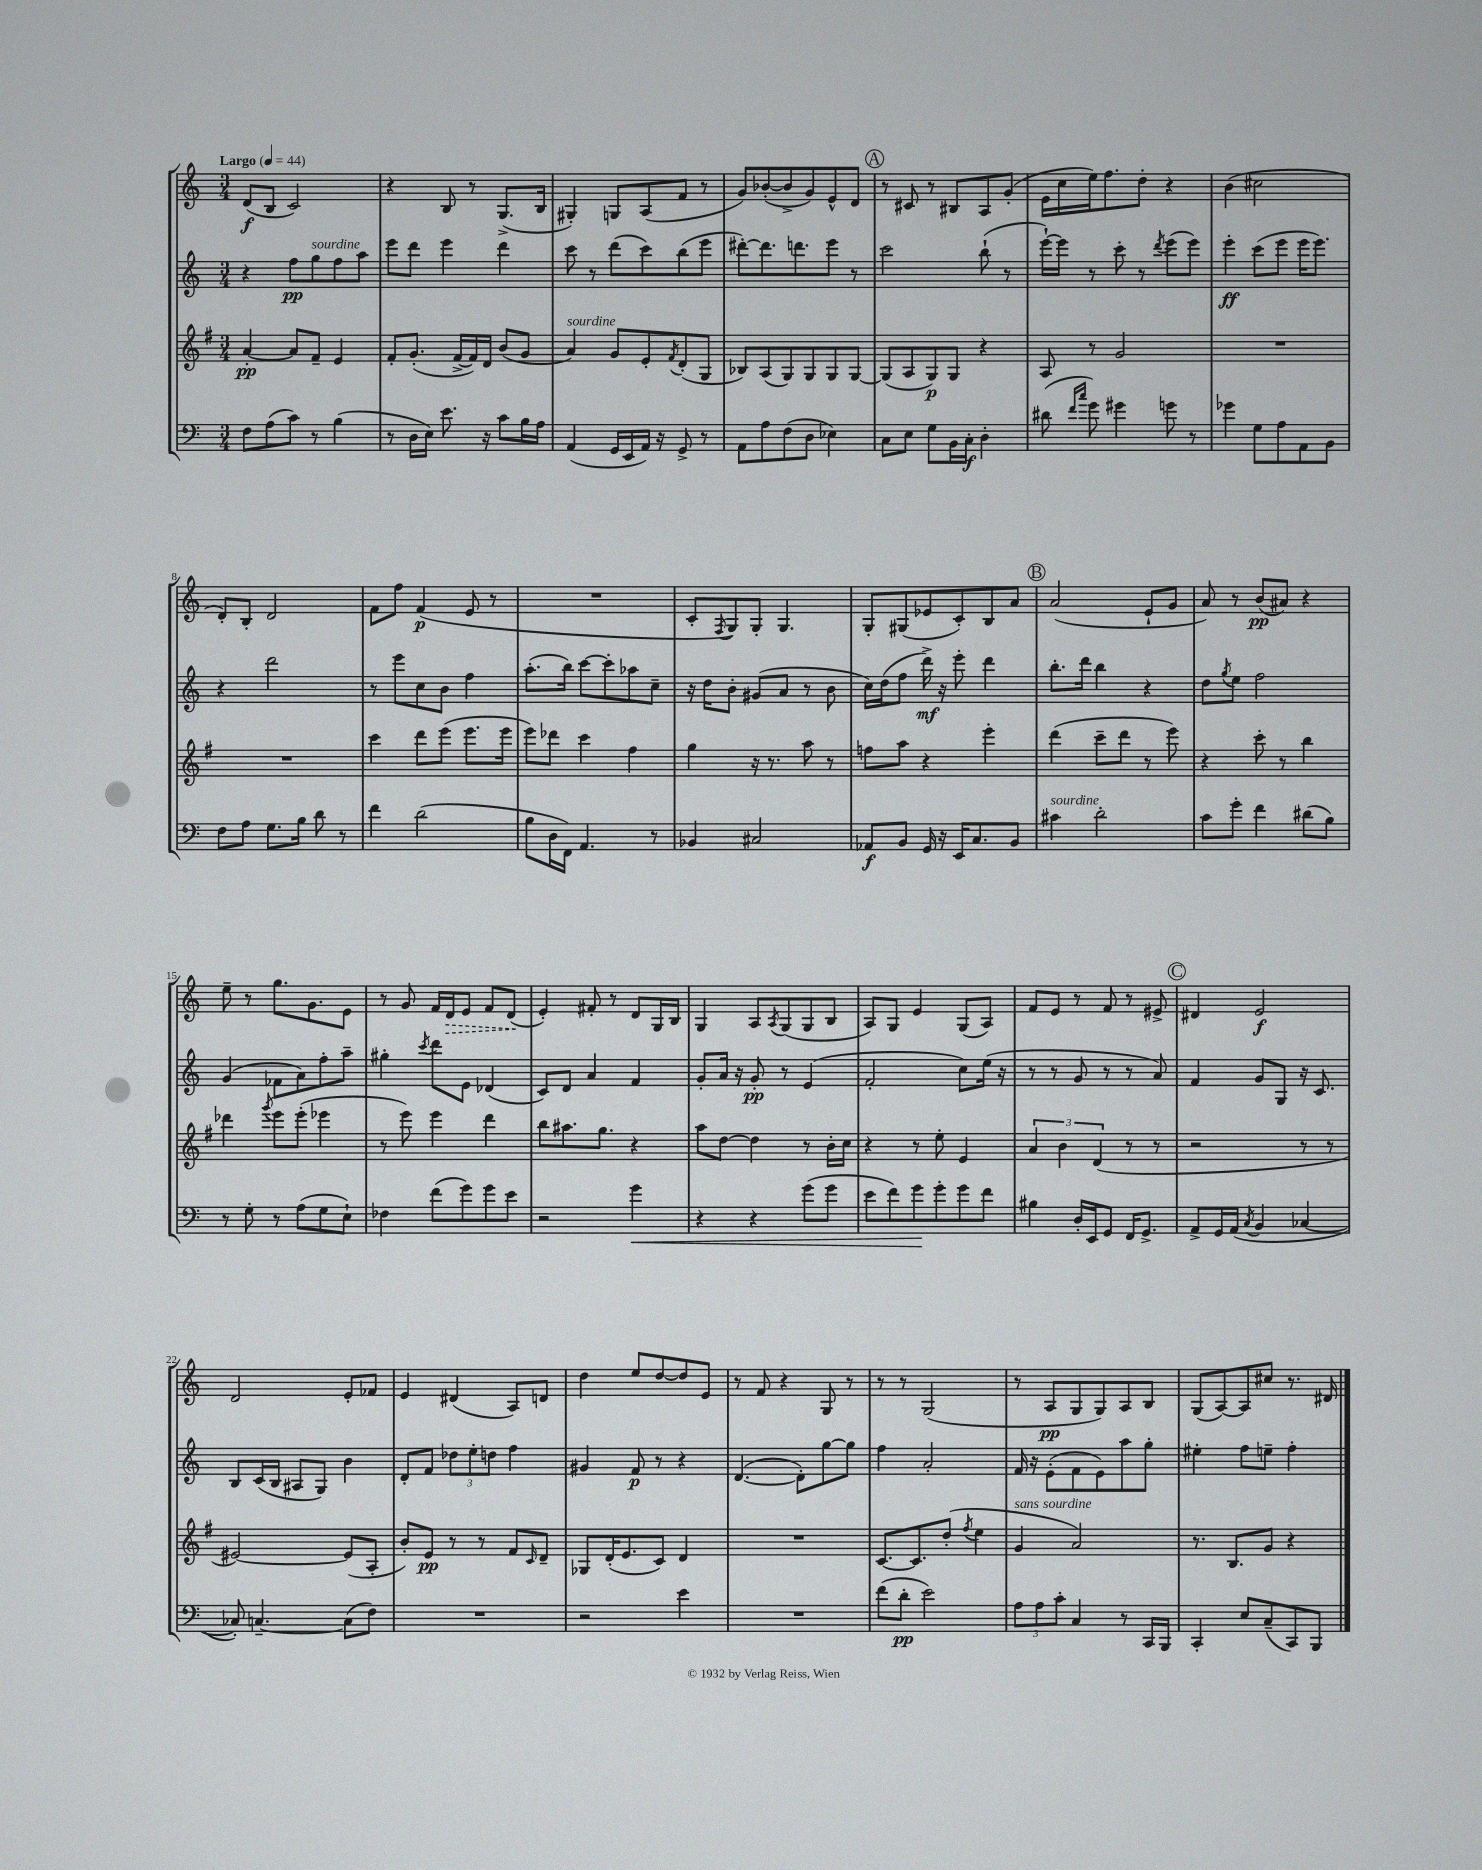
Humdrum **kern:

**kern	**kern	**kern	**kern
*staff4	*staff3	*staff2	*staff1
*clefF4	*clefG2	*clefG2	*clefG2
*k[]	*k[f#]	*k[]	*k[]
*M3/4	*M3/4	*M3/4	*M3/4
*MM44	*MM44	*MM44	*MM44
8F	[4a'	4r	(8d
(8A	.	.	8B
8c)	8a]	8ff	2c)
8r	8f#~	8gg	.
(4B	4e	8ff	.
.	.	8aa	.
=	=	=	=
8r	8f#'	8eee	4r
16D	(8.g'	8ddd	.
16E)	.	.	.
8.e	.	4eee	8B
.	[16f#^	.	.
.	16f#])	.	8r
16r	16d	.	.
8c	(8b	4ddd	(8.G^
16B	8g	.	.
16A	.	.	16B
=	=	=	=
(4AA	4a)	8ccc	4G#')
.	.	8r	.
16GG	8g	(8ddd	8G
16EE	.	.	.
16AA)	8e'	8ccc)	(8A
16r	.	.	.
.	8qf#	.	.
8GG^	(8d'	(8bb	8f
8r	8G	8eee	8r
=	=	=	=
8AA	8B-)	[8ddd#')	8g)
8A	(8A	8.ddd#]	([8b-'
(8F	8G)	.	8b-^]
.	.	8.ddd	.
8D	8G	.	8g)
4E-)	8G	8eee	8e^^
.	[8G	8r	8d
=	=	=	=
8C	(8G]	2ccc	8r
8E	8A	.	8c#
8G	8G)	.	8r
16BB	8G	.	8B#
16C'	.	.	.
4D'	4r	(8bb`	8A
.	.	8r	(8g'
=	=	=	=
(8d#	8A	[16eee`)	16e
.	.	16eee]	16cc
16qqf	.	.	.
16qqcc	.	.	.
8g)	8r	8r	16ee)
.	.	.	8.ff
4g#	2g	8ccc'	.
.	.	8r	8dd'
.	.	8qddd	.
8g	.	(8eee	4r
8r	.	8eee)	.
=	=	=	=
4g-	2.r	4eee'	(4b
8G	.	(8ccc	2cc#
8A	.	8eee	.
8AA	.	16eee	.
.	.	8.eee)	.
8BB	.	.	.
=	=	=	=
8F	2.r	4r	8d')
8A	.	.	8B'
8.G	.	2ddd	2d
16B	.	.	.
8d	.	.	.
8r	.	.	.
=	=	=	=
4f	4ccc	8r	8f
.	.	8eee	8ff
(2d	8ddd	8cc	(4f
.	(8eee	8b	.
.	8.eee	4ff	8e
.	.	.	8r
.	16eee	.	.
=	=	=	=
8B	8eee)	(8.aa'	2.r
16D	8ddd-	.	.
16FF)	.	16bb)	.
4.AA	4ccc	[8ccc	.
.	.	8ccc']	.
.	4ff#	8aa-	.
8r	.	8cc~	.
=	=	=	=
4BB-	4gg	16r	8c'
.	.	16dd	.
.	.	.	8qF
.	.	8b'	8G)
2C#	16r	(8g#	8G'
.	8.r	.	.
.	.	8a	4.G
.	8aa	8r	.
.	8r	8b	.
=	=	=	=
8AA-	8ff	16cc)	8G'
.	.	(16dd	.
8BB	8aa	8ff	(8G#
16GG	4r	16ddd^)	8e-
16r	.	16r	.
16EE	.	8eee'	8c')
8.C	.	.	.
.	4eee'	4ddd	8B
8BB	.	.	8a
=	=	=	=
4c#	(4ddd	8.bb'	(2a
.	.	16ddd	.
2d'	8ccc~	4bb	.
.	8ddd	.	.
.	8r	4r	8e`
.	8eee)	.	8g
=	=	=	=
8c	4r	8dd	8a)
.	.	8qgg	.
8g'	.	8ee	8r
4f	8ccc'	2ff	(8b
.	8r	.	8a#)
(8d#	4bb	.	4r
8B)	.	.	.
=	=	=	=
8r	4ddd-	(4g	8ee~
8G'	.	.	8r
.	8qggg	.	.
8r	8eee	8f-	8.gg
(8A	(8eee'	8a)	.
.	.	.	8.g
8G	4eee-	8ff'	.
8E`)	.	8aa~	8e
=	=	=	=
4F-	8r	4gg#'	8r
.	8eee)	.	8g
.	.	8qccc	.
(8f	4eee	8ddd	16f
.	.	.	16d
8g)	.	8e	8e
8g	4ddd	(4d-	8f
8e	.	.	(8d
=	=	=	=
2r	8bb	8c)	4e')
.	8.aa#	8d	.
.	.	4a	8f#'
.	8.gg	.	.
.	.	.	8r
4g	4r	4f	8d
.	.	.	16G
.	.	.	16B
=	=	=	=
4r	8aa	8g'	4G
.	[8dd	16a	.
.	.	16r	.
4r	4dd]	8g'	8A
.	.	.	8qA
.	.	8r	(8G
(8g	8r	(4e	8G
8g	16b'	.	8B
.	16cc	.	.
=	=	=	=
8e	4r	2f'	8A)
8f)	.	.	8G
8g	8r	.	4e
8g'	8ee'	.	.
8g	4e	8cc)	(8G
8f	.	(16ee	8A)
.	.	16r	.
=	=	=	=
4B#	6a	8r	8f
.	.	8r	8e
.	6b	.	.
16D'	.	8g	8r
16EE	.	.	.
.	(6d	.	.
8GG	.	8r	8f
16FF	8r	8r	8r
8.GG^	.	.	.
.	8r	8a)	8e#^
=	=	=	=
8AA^	2r	4f	4d#
16GG	.	.	.
(16AA	.	.	.
8qC	.	.	.
4BB	.	8g	2e
.	.	8G	.
[4C-	8r	16r	.
.	.	8.c	.
.	8r	.	.
=	=	=	=
8C-'])	[2e#)	8B	2d
[4.C~	.	(16c	.
.	.	16B	.
.	.	8A#	.
.	.	8G)	.
(8C]	(8e#]	4b	8e'
8F)	8A'	.	8f-
=	=	=	=
2.r	8b')	8d'	4e
.	8e	8f	.
.	8r	12dd-	(4d#
.	.	12ee'	.
.	8r	.	.
.	.	12dd	.
.	8f#	4ff	8A)
.	16qqc	.	.
.	8d~	.	8d
=	=	=	=
2r	8G-	4g#	4dd
.	(16d'	.	.
.	8.e	.	.
.	.	8f	8ee
.	8c)	8r	[8dd
4e	4d	4r	8dd]
.	.	.	8e
=	=	=	=
2.r	2.r	([4.d	8r
.	.	.	8f
.	.	.	4r
.	.	8d'])	.
.	.	[8gg	8G
.	.	8gg]	8r
=	=	=	=
(8f	[8.c	4ff	8r
8d'	.	.	8r
.	8.c]	.	.
2e)	.	2a'	(2G
.	(8dd'	.	.
.	8qff#	.	.
.	4ee	.	.
=	=	=	=
12A	4g	16f	8r
.	.	16r	.
12A	.	.	.
.	.	(8e'	8A
12c'	.	.	.
4C	2a)	8f	8G
.	.	8e)	8G)
8r	.	8aa	8A
16CC	.	8gg'	8B
16BBB	.	.	.
=	=	=	=
4CC'	8.r	4ee#'	(8G
.	.	.	[8A)
.	8.B	.	.
8E	.	8ff	8A]
(8C~	8g	8ee~	8cc#
8CC)	4r	4ff'	8.r
8BBB	.	.	.
.	.	.	16d#
==	==	==	==
*-	*-	*-	*-
